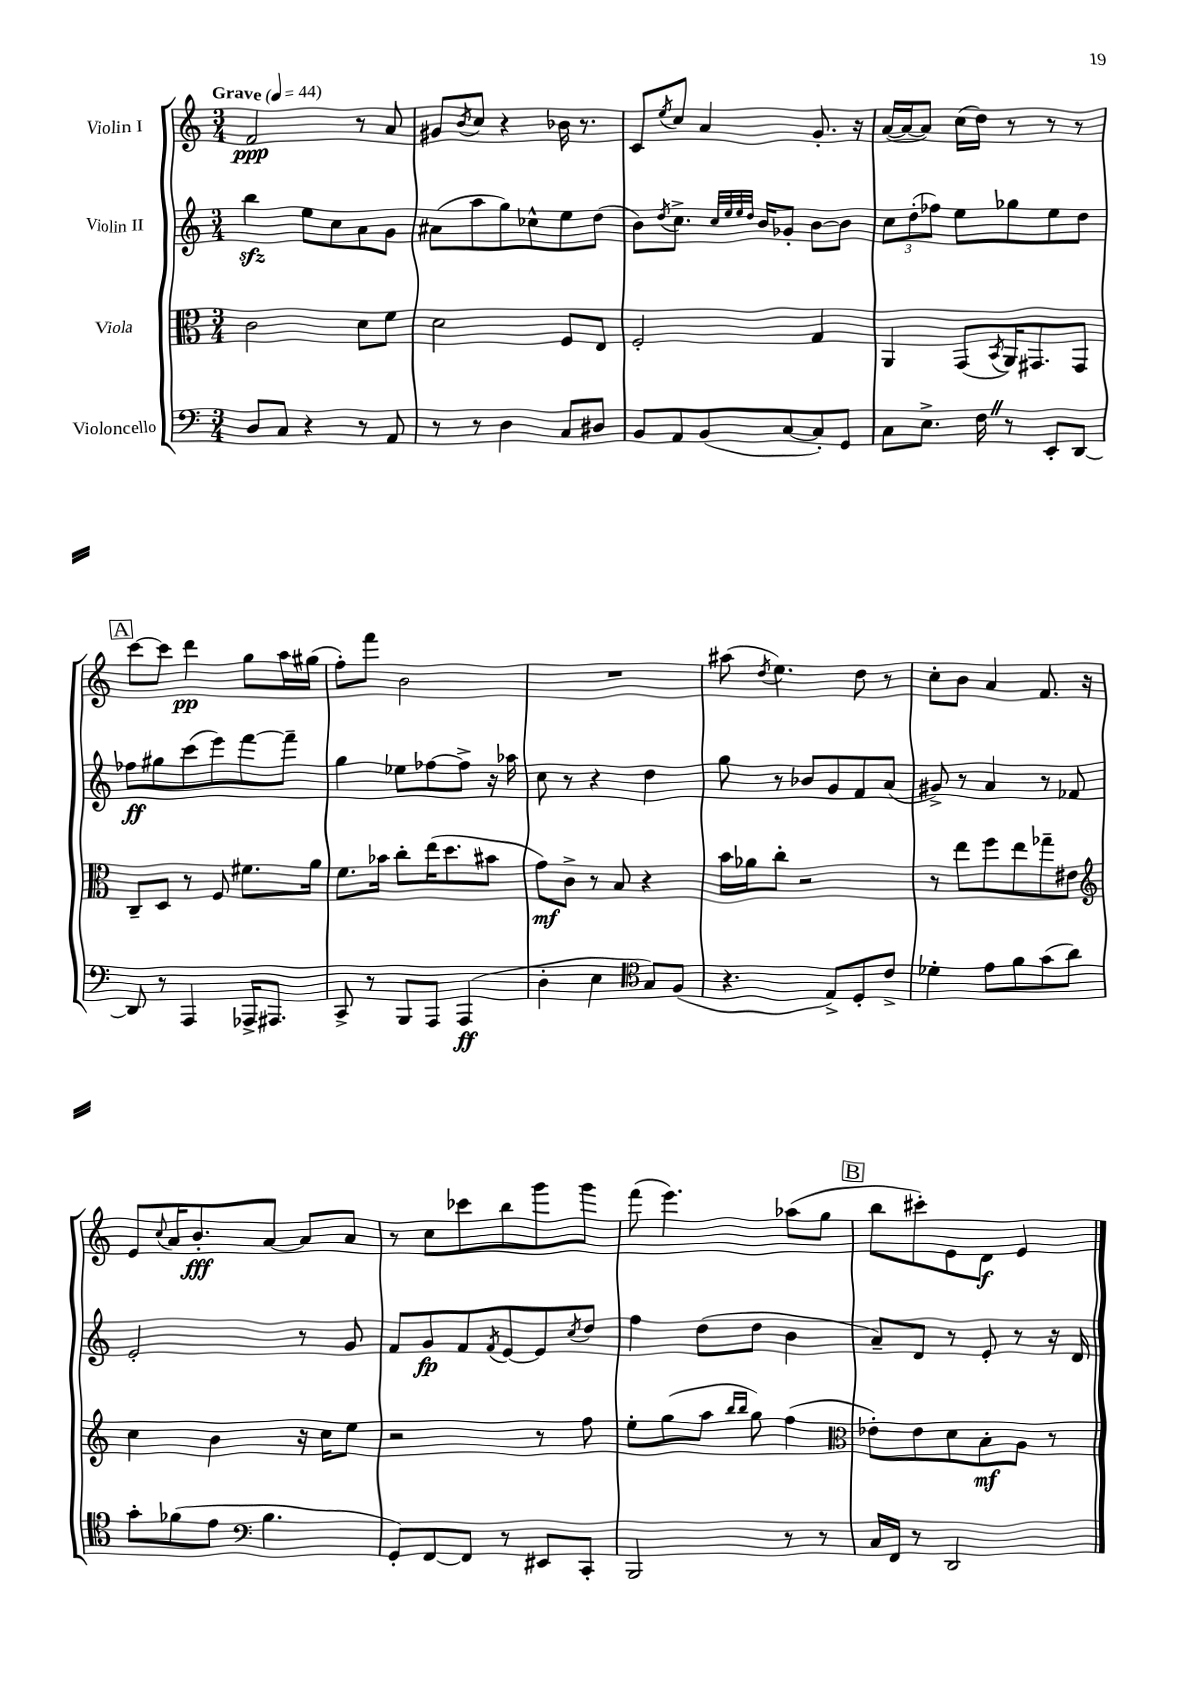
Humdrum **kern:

**kern	**kern	**kern	**kern
*staff4	*staff3	*staff2	*staff1
*clefF4	*clefC3	*clefG2	*clefG2
*k[]	*k[]	*k[]	*k[]
*M3/4	*M3/4	*M3/4	*M3/4
*MM44	*MM44	*MM44	*MM44
8D	2c	4bb	2f
8C	.	.	.
4r	.	8ee	.
.	.	8cc	.
8r	8d	8a	8r
8AA	8f	8g	8a
=	=	=	=
8r	2d	(8a#	8g#
.	.	.	8qb
8r	.	8aa	8cc
4D	.	8gg)	4r
.	.	8cc-^^	.
8C	8F	8ee	16b-
.	.	.	8.r
8D#	8E	(8dd	.
=	=	=	=
8BB	2F'	8b)	8c
.	.	8qdd	8qee
8AA	.	8.cc^	8cc
(8BB	.	.	4a
.	.	32qqcc	.
.	.	32qqee	.
.	.	32qqee	.
.	.	32qqdd	.
.	.	16b	.
[8C	.	8g-'	.
8C'])	4G	[8b	8.g'
8GG	.	8b]	.
.	.	.	16r
=	=	=	=
8C	4AA	12cc	([16a
.	.	.	16a_
.	.	(12dd'	.
8.E^	.	.	8a])
.	.	12ff-)	.
.	(8GG	8ee	(16cc
16F	.	.	16dd)
.	8qBB	.	.
8r	16AA)	8gg-	8r
.	8.GG#	.	.
8EE'	.	8ee	8r
[8DD	8GG#	8dd	8r
=	=	=	=
8DD]	8C~	8ff-	[8ccc
8r	8D	8gg#	8ccc]
4AAA	8r	(8ccc	4ddd
.	8F	8eee)	.
16AAA-^	8.f#	[8fff	8gg
8.AAA#	.	.	.
.	.	8fff~]	16aa
.	16a	.	(16gg#
=	=	=	=
8CC^	8.f	4gg	8ff')
8r	.	.	8fff
.	16b-	.	.
8BBB	8cc'	8ee-	2b
8AAA	(16ee	[8ff-	.
.	8.dd	.	.
(4AAA	.	8ff-^]	.
.	8b#	16r	.
.	.	16aa-	.
=	=	=	=
4D'	8g)	8cc	2.r
.	8c^	8r	.
4E	8r	4r	.
.	8B	.	.
*clefC4	*	*	*
8G)	4r	4dd	.
(8F	.	.	.
=	=	=	=
4.r	16b	8gg	(8aa#
.	16a-	.	.
.	.	.	8qdd
.	8cc'	8r	4.ee)
.	2r	8b-	.
8E^)	.	8g	.
8D'	.	8f	8dd
8c^	.	(8a	8r
=	=	=	=
4d-'	8r	8g#^)	8cc'
.	8ee	8r	8b
8e	8ff	4a	4a
8f	8ee	.	.
(8g	8gg-~	8r	8.f
8a)	8e#	8f-	.
.	.	.	16r
=	=	=	=
*	*clefG2	*	*
8g'	4cc	2e'	8e
.	.	.	8qqcc
(8f-	.	.	16a
.	.	.	8.b'
8e	4b	.	.
*clefF4	*	*	*
4.B	.	.	[8a
.	16r	8r	8a]
.	16cc	.	.
.	8ee	8g	8a
=	=	=	=
8GG')	2r	8f	8r
[8FF	.	8g	8cc
8FF]	.	8f	8ccc-
.	.	8qf	.
8r	.	[8e	8bb
8EE#	8r	8e]	8ggg
.	.	8qcc	.
8CC'	8ff	8dd	8ggg
=	=	=	=
2BBB	8ee'	4ff	(8fff
.	(8gg	.	4.eee)
.	8aa	(8dd	.
.	16qqbb	.	.
.	16qqbb	.	.
.	8gg)	8dd	.
8r	(4ff	4b	(8aa-
8r	.	.	8gg
=	=	=	=
*	*clefC3	*	*
16C	8e-')	8a~)	8bb
16FF	.	.	.
8r	8e-	8d	8ccc#')
2DD	8d	8r	8e
.	8B'	8e'	8d
.	8A	8r	4e
.	8r	16r	.
.	.	16d	.
==	==	==	==
*-	*-	*-	*-
